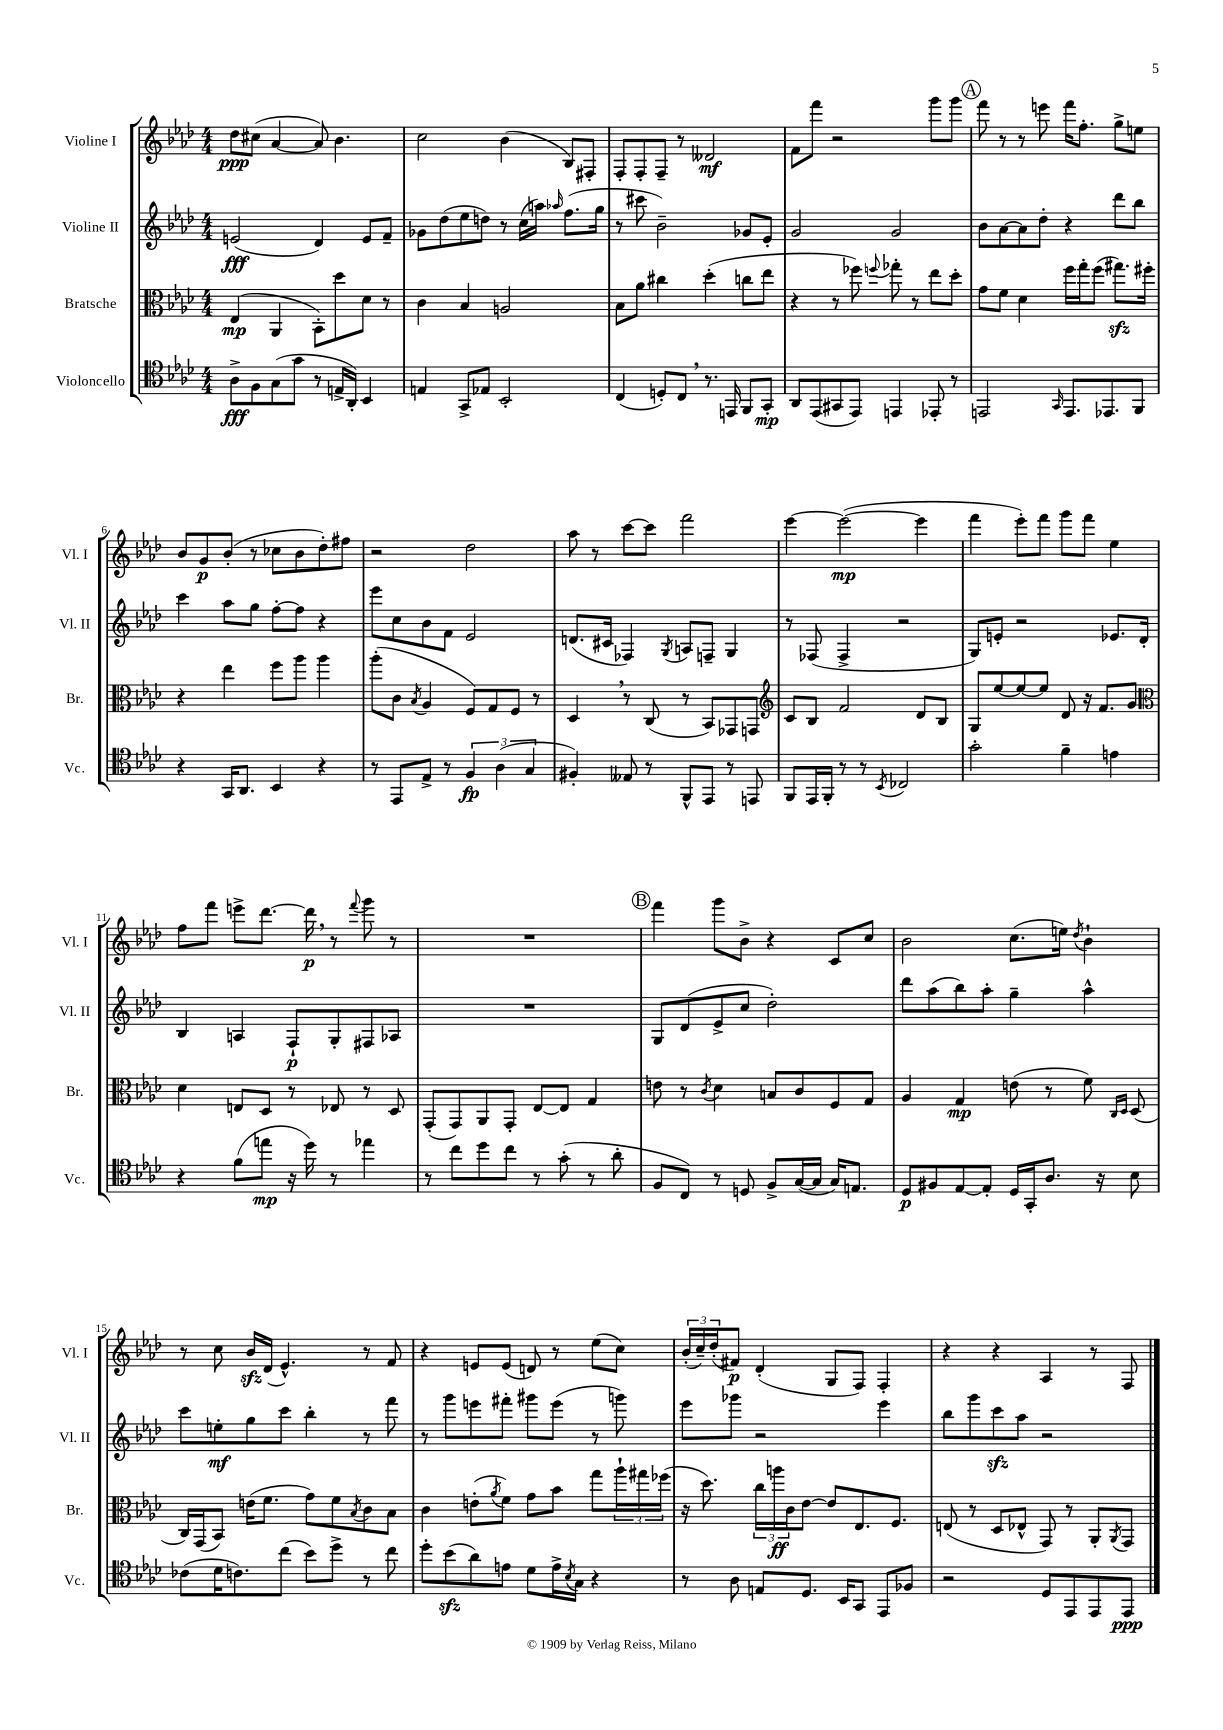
<<
\new StaffGroup <<
\new Staff = "s0" \with { instrumentName = "Violine I" shortInstrumentName = "Vl. I" } {
    \clef treble \key aes \major \numericTimeSignature \time 4/4
    des''8\ppp cis''8( aes'4~ aes'8) bes'4. |
    c''2 bes'4( bes8) fis8-. |
    f8-. f8-. f8-- r8 deses'2\mf |
    f'8 f'''8 r2 g'''8 g'''8 |
    \mark \markup { \circle "A" } f'''8 r8 r8 e'''8 f'''16 f''8.-. g''8-> e''8 |
    bes'8 g'8\p bes'8-.( r8 ces''8 bes'8 des''8-.) fis''8 |
    r2 des''2 |
    aes''8 r8 c'''8~ c'''8 f'''2 |
    ees'''4~ ees'''2~\mp( ees'''4 |
    f'''4 ees'''8-.) f'''8 g'''8 f'''8 ees''4 |
    f''8 f'''8 e'''8-> des'''8.~ des'''16\p \breathe r8 \appoggiatura { f'''8 } g'''8 r8 |
    R1 |
    \mark \markup { \circle "B" } f'''4 g'''8 bes'8-> r4 c'8 c''8 |
    bes'2 c''8.( e''16) \acciaccatura { des''8 } bes'4-! |
    r8 c''8 bes'16\sfz des'16( ees'4.-^) r8 f'8 |
    r4 e'8 e'8( d'8) r8 ees''8( c''8) |
    \tuplet 3/2 { bes'16-.( c''16--) des''16-.( } fis'8\p) des'4-.( g8 f8) f4-. |
    r4 r4 aes4 r8 f8 \bar "|." |
}
\new Staff = "s1" \with { instrumentName = "Violine II" shortInstrumentName = "Vl. II" } {
    \clef treble \key aes \major \numericTimeSignature \time 4/4
    e'2\fff( des'4) e'8 f'8-- |
    ges'8 des''8( ees''8 d''8) r8 c''16( a''16) \grace { aes''16 } f''8.( g''16 |
    r8 cis'''8 bes'2--) ges'8 ees'8-. |
    g'2 g'2 |
    \mark \markup { \circle "A" } bes'8 aes'8~ aes'8 des''8-. r4 des'''8 bes''8 |
    c'''4 aes''8 g''8 f''8~-. f''8 r4 |
    ees'''8 c''8 bes'8 f'8 ees'2 |
    d'8.( cis'16 fes4) \acciaccatura { g8 } a8 f8-- g4 |
    r8 fes8( fes4-> r2 |
    g8) e'8-. r2 ees'8. des'16-. |
    bes4 a4 f8-!\p g8-. fis8 aes8 |
    R1 |
    \mark \markup { \circle "B" } g8 des'8( ees'8-> c''8 des''2-.) |
    des'''8 aes''8( bes''8) aes''8-. g''4-- aes''4-^ |
    c'''8 e''8-.\mf g''8 c'''8 bes''4-. r8 f'''8 |
    r8 g'''8 e'''8 fis'''8-. gis'''8 e'''8( r8 g'''8) |
    ees'''8 ges'''8 r2 ees'''4 |
    bes''8 g'''8 c'''8\sfz aes''8 r2 \bar "|." |
}
\new Staff = "s2" \with { instrumentName = "Bratsche" shortInstrumentName = "Br." } {
    \clef alto \key aes \major \numericTimeSignature \time 4/4
    ees4\mp( aes,4 bes,8-.) des''8 des'8 r8 |
    c'4 bes4 a2 |
    bes8 aes'8 cis''4 des''4-.( c''8 ees''8 |
    r4 r8 fes''8) \appoggiatura { f''8 } ges''8-. r8 ees''8 des''8-. |
    \mark \markup { \circle "A" } g'8 f'8 des'4 f''16 g''16-. f''8( gis''8.\sfz) fis''16-. |
    r4 ees''4 f''8 aes''8 aes''4 |
    aes''8-.( c'8 \acciaccatura { bes8 } aes4 f8) g8 f8 r8 |
    des4 \breathe r8 c8( r8 bes,8) ges,8 g,8 |
    \clef treble c'8 bes8 f'2 des'8 bes8 |
    g8 ees''8~ ees''8~ ees''8 des'8 r16 f'8. g'8 |
    \clef alto des'4 e8 des8 r8 ees8 r8 des8 |
    g,8-.( g,8) aes,8 g,8-. ees8~ ees8 g4 |
    \mark \markup { \circle "B" } e'8 r8 \acciaccatura { c'8 } des'4 b8 c'8 f8 g8 |
    aes4 g4\mp e'8( r8 f'8) \grace { c16 des16 } des8( |
    c16) g,16( bes,8) e'16( f'8. g'8) f'8 \acciaccatura { bes8 } c'8 bes8 |
    c'4 e'8-.( \acciaccatura { aes'8 } f'8) g'8 bes'8 g''8 \tuplet 3/2 { aes''16-! gis''16 fes''16( } |
    r16 des''8.) \tuplet 3/2 { c''16 a''16\ff c'16 } ees'8~ ees'8 ees8. f8. |
    e8( r8 des8 ees8-^ g,8) r8 aes,8-. \acciaccatura { aes,8 } g,8 \bar "|." |
}
\new Staff = "s3" \with { instrumentName = "Violoncello" shortInstrumentName = "Vc." } {
    \clef tenor \key aes \major \numericTimeSignature \time 4/4
    aes8->\fff f8 g8( g'8 r8 e16-> aes,16-.) bes,4 |
    e4 g,8-> ees8 bes,2-. |
    c4( d8-.) c8 \breathe r8. e,16 f,8 g,8-.\mp |
    aes,8 ees,8( gis,8 ees,8) e,4 ees,8-. r8 |
    \mark \markup { \circle "A" } e,2 \grace { g,16 } e,8. ees,8. f,8 |
    r4 g,16 aes,8. bes,4 r4 |
    r8 ees,8 ees8-> r8 \tuplet 3/2 { f4\fp aes4( g4 } |
    fis4-.) eeses8 r8 f,8-^ ees,8 r8 e,8 |
    f,8 ees,16 f,16-. r8 r8 \acciaccatura { bes,8 } ces2 |
    g'2-. f'4-- e'4 |
    r4 f'8( e''8\mp r16 des''16) r8 ees''4 |
    r8 c''8 des''8 c''8 r8 g'8-.( r8 aes'8-. |
    \mark \markup { \circle "B" } f8 c8) r8 d8 f8-> g16~( g16 g16) e8. |
    des8\p fis8 ees8~ ees8-. des16 g,16-. aes8. r16 bes8 |
    ces'8( des'16 c'8.) c''8( bes'8) des''8-> r8 c''8 |
    des''8-. bes'8\sfz( aes'8) e'8 des'8 e'16-> \acciaccatura { bes8 } g16 r4 |
    r8 aes8 e8 des8. bes,16 g,8 ees,8 fes8 |
    r2 des8 ees,8 ees,8 ees,8\ppp \bar "|." |
}
>>
>>
